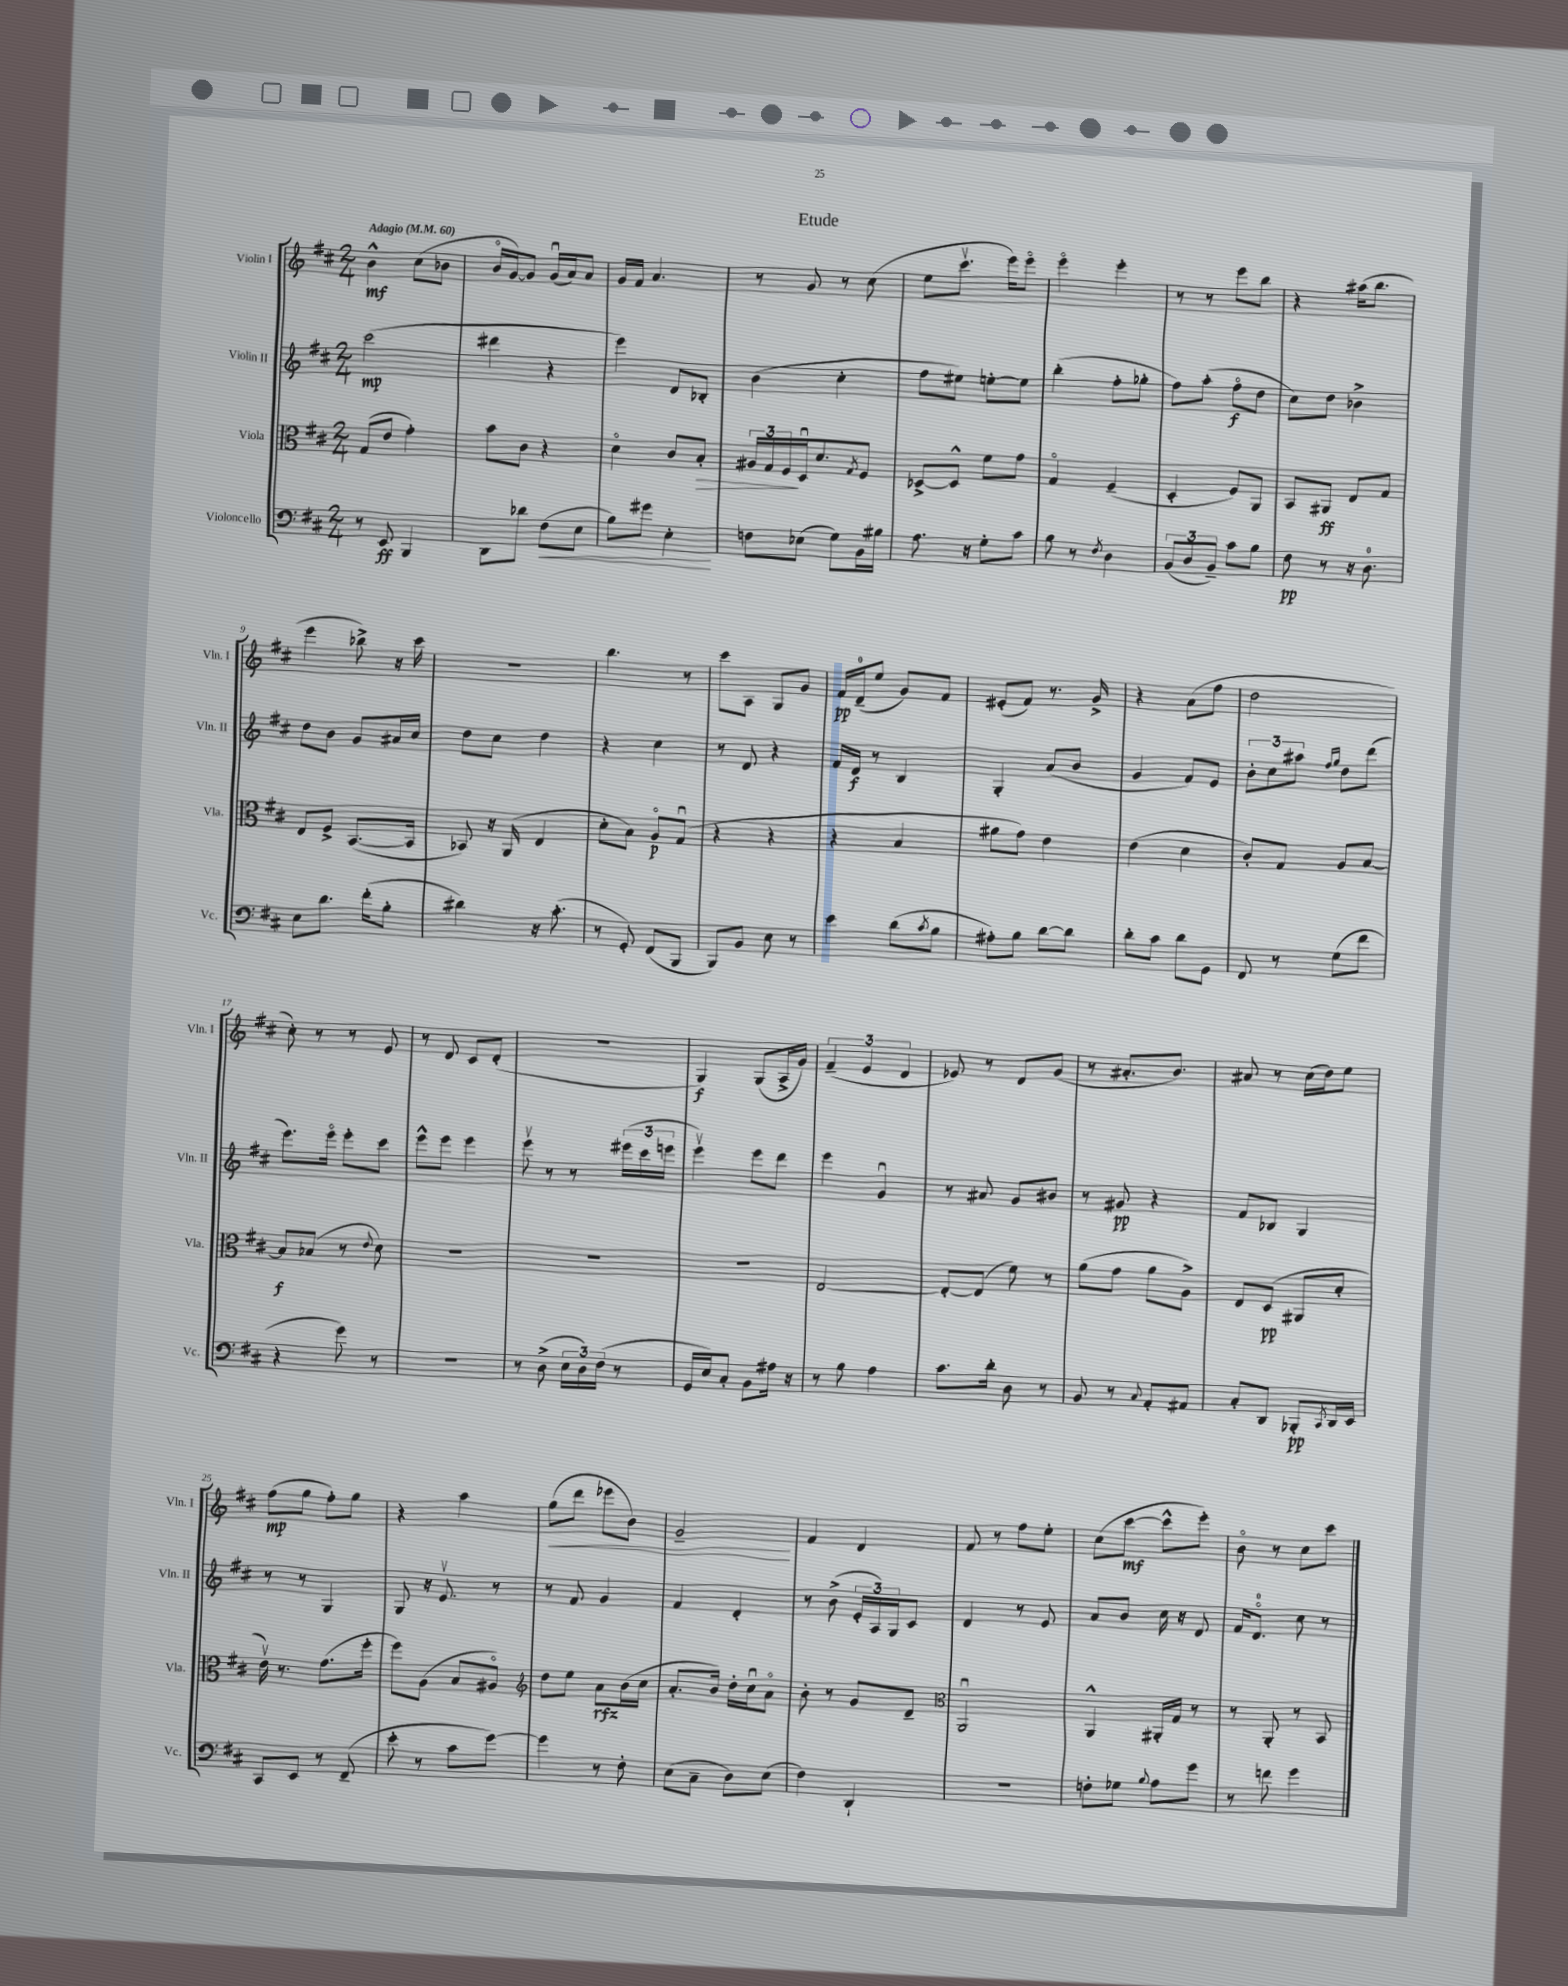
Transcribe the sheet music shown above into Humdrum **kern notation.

**kern	**dynam	**kern	**dynam	**kern	**dynam	**kern	**dynam
*part4	*part4	*part3	*part3	*part2	*part2	*part1	*part1
*staff4	*staff4	*staff3	*staff3	*staff2	*staff2	*staff1	*staff1
*I"Violoncello	*	*I"Viola	*	*I"Violin II	*	*I"Violin I	*
*I'Vc.	*	*I'Vla.	*	*I'Vln. II	*	*I'Vln. I	*
*clefF4	*	*clefC3	*	*clefG2	*	*clefG2	*
*k[f#c#]	*	*k[f#c#]	*	*k[f#c#]	*	*k[f#c#]	*
*M2/4	*	*M2/4	*	*M2/4	*	*M2/4	*
*MM60	*	*MM60	*	*MM60	*	*MM60	*
=1	=1	=1	=1	=1	=1	=1	=1
!	!	!	!	!	!	!LO:TX:a:B:t=Adagio	!
8r	.	(8G/L	.	(2ccc#\	mp	4b^^\	mf
8EE/	ff	8e/J	.	.	.	.	.
4BBB/	.	4g'\)	.	.	.	(8cc#\L	.
.	.	.	.	.	.	8b-X\J	.
=2	=2	=2	=2	=2	=2	=2	=2
8DD\L	.	8b\L	.	4ddd#X\	.	16b/LL	.
.	.	.	.	.	.	[16g/J)	.
8d-X\J	.	8c#\J	.	.	.	8g/J]	.
!	!LO:HP:b	!	!	!	!	!	!
(8F#\L	<	4r	.	4r	.	(16gu/LL	.
.	.	.	.	.	.	16a/J)	.
8E\J	.	.	.	.	.	8a/J	.
=3	=3	=3	=3	=3	=3	=3	=3
8B\L)	.	4d\	.	4eee\)	.	16g/LL	.
.	.	.	.	.	.	16f#/JJ	.
8g#X\J	.	.	.	.	.	4.a/	.
4E'\	.	8c#/L	.	8d/L	.	.	.
!	!	!	!LO:HP:b	!	!	!	!
.	.	8B'/J	>	8B-X'/J	.	.	.
.	[	.	.	.	.	.	.
=4	=4	=4	=4	=4	=4	=4	=4
8Fn\L	.	24A#X/LL	.	(4b\	.	8r	.
.	.	24G/	.	.	.	.	.
.	.	24F#/	.	.	.	.	.
(8E-X\J	.	16Du/J	]	.	.	8g/	.
.	.	8.d/	.	.	.	.	.
8G\L)	.	.	.	4cc#'\	.	8r	.
.	.	8qG/	.	.	.	.	.
16BB\L	.	8F#/J	.	.	.	(8cc#\	.
16B#X\JJ	.	.	.	.	.	.	.
=5	=5	=5	=5	=5	=5	=5	=5
8.A\	.	[8D-X^/L	.	8ff#\L	.	8ee\L	.
.	.	8D-^^/J]	.	8ee#X\J)	.	8.ccc#v\J	.
16r	.	.	.	.	.	.	.
8G'\L	.	8f#\L	.	[8een'\L	.	.	.
.	.	.	.	.	.	16eee\KL)	.
8c#\J	.	8g\J	.	8ee\J]	.	8eee\J	.
=6	=6	=6	=6	=6	=6	=6	=6
8B\	.	4G/	.	(4bb'\	.	4eee\	.
8r	.	.	.	.	.	.	.
8qF#/	.	.	.	.	.	.	.
4D\	.	(4F#~/	.	8ff#'\L	.	4eee'\	.
.	.	.	.	8gg-X'\J	.	.	.
=7	=7	=7	=7	=7	=7	=7	=7
(12BB/L	.	4D'/	.	8ff#\L)	.	8r	.
12D/	.	.	.	.	.	.	.
.	.	.	.	(8aa'\J	.	8r	.
12BB~/J)	.	.	.	.	.	.	.
8c#\L	.	8F#/L)	.	8ff#\L	f	8eee\L	.
8B\J	.	8AA/J	.	8dd\J	.	8bb\J	.
=8	=8	=8	=8	=8	=8	=8	=8
8F#\	pp	8BB/L	.	8cc#\L)	.	4r	.
8r	.	8AA#X/J	ff	8dd\J	.	.	.
16r	.	8E/L	.	4b-X^\	.	(16aa#X\KL	.
8.D\	.	.	.	.	.	8.bb\J	.
.	.	8G/J	.	.	.	.	.
!!LO:LB:g=z
=9	=9	=9	=9	=9	=9	=9	=9
8E\L	.	8E/L	.	8dd\L	.	4eee\	.
8.d\J	.	8F#^/J	.	8b\J	.	.	.
.	.	([8.BB/L	.	8g/L	.	8bb-X^\)	.
(16f#'\KL	.	.	.	.	.	.	.
8B'\J	.	.	.	16a#X/L	.	16r	.
.	.	16BB/Jk]	.	16cc#/JJ	.	16ccc#\	.
=10	=10	=10	=10	=10	=10	=10	=10
4d#X\)	.	8BB-X/)	.	8dd\L	.	2r	.
.	.	16r	.	8cc#\J	.	.	.
.	.	(16AA/	.	.	.	.	.
16r	.	4E/	.	4dd\	.	.	.
(8.c#'\	.	.	.	.	.	.	.
=11	=11	=11	=11	=11	=11	=11	=11
8r	.	8d'\L	.	4r	.	4.bb\	.
8GG'/)	.	8B\J)	.	.	.	.	.
(8FF#/L	.	8A/L	p	4cc#\	.	.	.
8BBB/J	.	(8Gu/J	.	.	.	8r	.
=12	=12	=12	=12	=12	=12	=12	=12
8BBB/L)	.	4r	.	8r	.	8ccc#\L	.
8BB/J	.	.	.	8d/	.	8A\J	.
8E\	.	4r	.	4r	.	8G/L	.
8r	.	.	.	.	.	8g/J	.
=13	=13	=13	=13	=13	=13	=13	=13
4e\	.	4r	.	16f#/LL	.	16f#/LL	pp
.	.	.	.	16d/JJ	f	(16d~/J	.
.	.	.	.	8r	.	8ee/J	.
(8d\L	.	4B/	.	4B/	.	8g/L)	.
8qc#/	.	.	.	.	.	.	.
8B\J	.	.	.	.	.	8f#/J	.
=14	=14	=14	=14	=14	=14	=14	=14
8A#X'\L)	.	8a#X\L	.	4G'/	.	(8e#X'/L	.
8B\J	.	8g\J)	.	.	.	8f#/J)	.
[8d\L	.	4e\	.	(8a/L	.	8.r	.
8d\J]	.	.	.	8b/J	.	.	.
.	.	.	.	.	.	16g^/	.
=15	=15	=15	=15	=15	=15	=15	=15
8d'\L	.	(4e\	.	4g/	.	4r	.
8c#\J	.	.	.	.	.	.	.
8d\L	.	4d\	.	8f#/L)	.	(8a\L	.
8GG\J	.	.	.	8e/J	.	8ff#\J	.
=16	=16	=16	=16	=16	=16	=16	=16
8FF#/	.	8c#'/L)	.	12b'\L	.	2dd\	.
.	.	.	.	12cc#\	.	.	.
8r	.	8G/J	.	.	.	.	.
.	.	.	.	12aa#X\J	.	.	.
.	.	.	.	16qqff#/LL	.	.	.
.	.	.	.	16qqgg/JJ	.	.	.
(8G\L	.	8A/L	.	8dd\L	.	.	.
8f#\J	.	[8B/J	.	(8ddd\J	.	.	.
!!LO:LB:g=z
=17	=17	=17	=17	=17	=17	=17	=17
4r	.	8B/L]	f	8.eee\L)	.	8cc#'\)	.
.	.	(8B-X/J	.	.	.	8r	.
.	.	.	.	16eee\Jk	.	.	.
8g\)	.	8r	.	8eee'\L	.	8r	.
.	.	8qqe/	.	.	.	.	.
8r	.	8d\)	.	8ccc#\J	.	8e/	.
=18	=18	=18	=18	=18	=18	=18	=18
2r	.	2r	.	8eee^^\L	.	8r	.
.	.	.	.	8eee\J	.	8d/	.
.	.	.	.	4eee\	.	8c#/L	.
.	.	.	.	.	.	(8d'/J	.
=19	=19	=19	=19	=19	=19	=19	=19
8r	.	2r	.	8eeev\	.	2r	.
(8D^\	.	.	.	8r	.	.	.
24E\LL	.	.	.	8r	.	.	.
24D\)	.	.	.	.	.	.	.
(24F#\JJ	.	.	.	.	.	.	.
8r	.	.	.	(24eee#X\LL	.	.	.
.	.	.	.	24ccc#\	.	.	.
.	.	.	.	24eeen\JJ	.	.	.
=20	=20	=20	=20	=20	=20	=20	=20
16GG/LL	.	2r	.	4eeev\)	.	4G/)	f
16E/J)	.	.	.	.	.	.	.
8C#'/J	.	.	.	.	.	.	.
8BB\L	.	.	.	8eee\L	.	(8G/L	.
16A#X\Jk	.	.	.	8ddd\J	.	16A^/L	.
16r	.	.	.	.	.	16g/JJ)	.
=21	=21	=21	=21	=21	=21	=21	=21
8r	.	[2E/	.	4eee\	.	(6f#~/	.
8B\	.	.	.	.	.	.	.
.	.	.	.	.	.	6e/	.
4A\	.	.	.	4gu/	.	.	.
.	.	.	.	.	.	6d/	.
=22	=22	=22	=22	=22	=22	=22	=22
8.c#\L	.	8E'/L_	.	8r	.	8e-X/)	.
.	.	(8E/J]	.	8a#X/	.	8r	.
16d'\Jk	.	.	.	.	.	.	.
8D\	.	8f#\)	.	8g/L	.	8d/L	.
8r	.	8r	.	8b#X/J	.	(8g/J	.
=23	=23	=23	=23	=23	=23	=23	=23
8BB/	.	(8a\L	.	8r	.	8r	.
8r	.	8g\J	.	8g#X/	pp	8.a#X'/L	.
8qqC#/	.	.	.	.	.	.	.
8AA'/L	.	8a\L	.	4r	.	.	.
.	.	.	.	.	.	8.b/J)	.
8AA#X/J	.	8A^\J)	.	.	.	.	.
=24	=24	=24	=24	=24	=24	=24	=24
8C#'/L	.	8E/L	.	8f#/L	.	8a#X/	.
8DD/J	.	(8D/J	pp	8B-X/J	.	8r	.
8BBB-X'/L	pp	8AA#X/L	.	4G/	.	(16cc#\LL	.
.	.	.	.	.	.	16dd\J)	.
8qCC#/	.	.	.	.	.	.	.
16DD/L	.	8d'/J	.	.	.	8ee\J	.
16EE/JJ	.	.	.	.	.	.	.
!!LO:LB:g=z
=25	=25	=25	=25	=25	=25	=25	=25
8CC#/L	.	16ev\)	.	8r	.	(8ff#\L	mp
.	.	8.r	.	.	.	.	.
8EE/J	.	.	.	8r	.	8gg\J	.
8r	.	(8.g\L	.	4G/	.	8ff#'\L)	.
(8FF#~/	.	.	.	.	.	8gg\J	.
.	.	16ff#'\Jk	.	.	.	.	.
=26	=26	=26	=26	=26	=26	=26	=26
8e'\	.	8ff#\L)	.	8G/	.	4r	.
8r	.	(8A\J	.	16r	.	.	.
.	.	.	.	8.ev/	.	.	.
8c#\L	.	8B/L	.	.	.	4aa\	.
[8g\J)	.	8A#X/J)	.	8r	.	.	.
=27	=27	=27	=27	=27	=27	=27	=27
*	*	*clefG2	*	*	*	*	*
!	!	!	!	!	!	!	!LO:HP:b
4g\]	.	8dd\L	.	8r	.	(8gg\L	<
.	.	8ee\J	.	8f#/	.	8ddd\J	.
8r	.	8a\L	rfz	4g/	.	8eee-X\L	.
8F#'\	.	(16b\L	.	.	.	8b\J)	.
.	.	16cc#\JJ	.	.	.	.	.
=28	=28	=28	=28	=28	=28	=28	=28
(8E\L	.	8.a'/L	.	4f#/	.	2g~/	.
8C#~\J	.	.	.	.	.	.	.
.	.	16b/Jk)	.	.	.	.	.
8D\L)	.	16dd'\LL	.	4d'/	.	.	.
.	.	16cc#u\J	.	.	.	.	.
(8E\J	.	8a\J	.	.	.	.	.
.	.	.	.	.	.	.	[
=29	=29	=29	=29	=29	=29	=29	=29
4F#\)	.	8b'\	.	8r	.	4f#/	.
.	.	8r	.	(8b^\	.	.	.
4DD`/	.	8g/L	.	24e'/LL	.	4d/	.
.	.	.	.	24A/)	.	.	.
.	.	.	.	24G/J	.	.	.
.	.	8d~/J	.	8c#/J	.	.	.
=30	=30	=30	=30	=30	=30	=30	=30
*	*	*clefC3	*	*	*	*	*
2r	.	2AAu/	.	4d/	.	8f#/	.
.	.	.	.	.	.	8r	.
.	.	.	.	8r	.	8ff#\L	.
.	.	.	.	8e/	.	8ee'\J	.
=31	=31	=31	=31	=31	=31	=31	=31
8Fn'\L	.	4AA^^/	.	8a/L	.	(8cc#\L	.
8G-X\J	.	.	.	8b/J	.	[8ccc#\J	mf
8qqB/	.	.	.	.	.	.	.
8A\L	.	16AA#X'/LL	.	16cc#\	.	8ccc#^^\L]	.
.	.	16G/JJ	.	16r	.	.	.
8g\J	.	8r	.	8d/	.	8eee'\J)	.
=32	=32	=32	=32	=32	=32	=32	=32
8r	.	8r	.	16f#/KL	.	8b\	.
.	.	.	.	8.d/J	.	.	.
8fn\	.	8AA'/	.	.	.	8r	.
4g\	.	8r	.	8cc#\	.	8cc#\L	.
.	.	8BB/	.	8r	.	8ccc#\J	.
==	==	==	==	==	==	==	==
*-	*-	*-	*-	*-	*-	*-	*-
